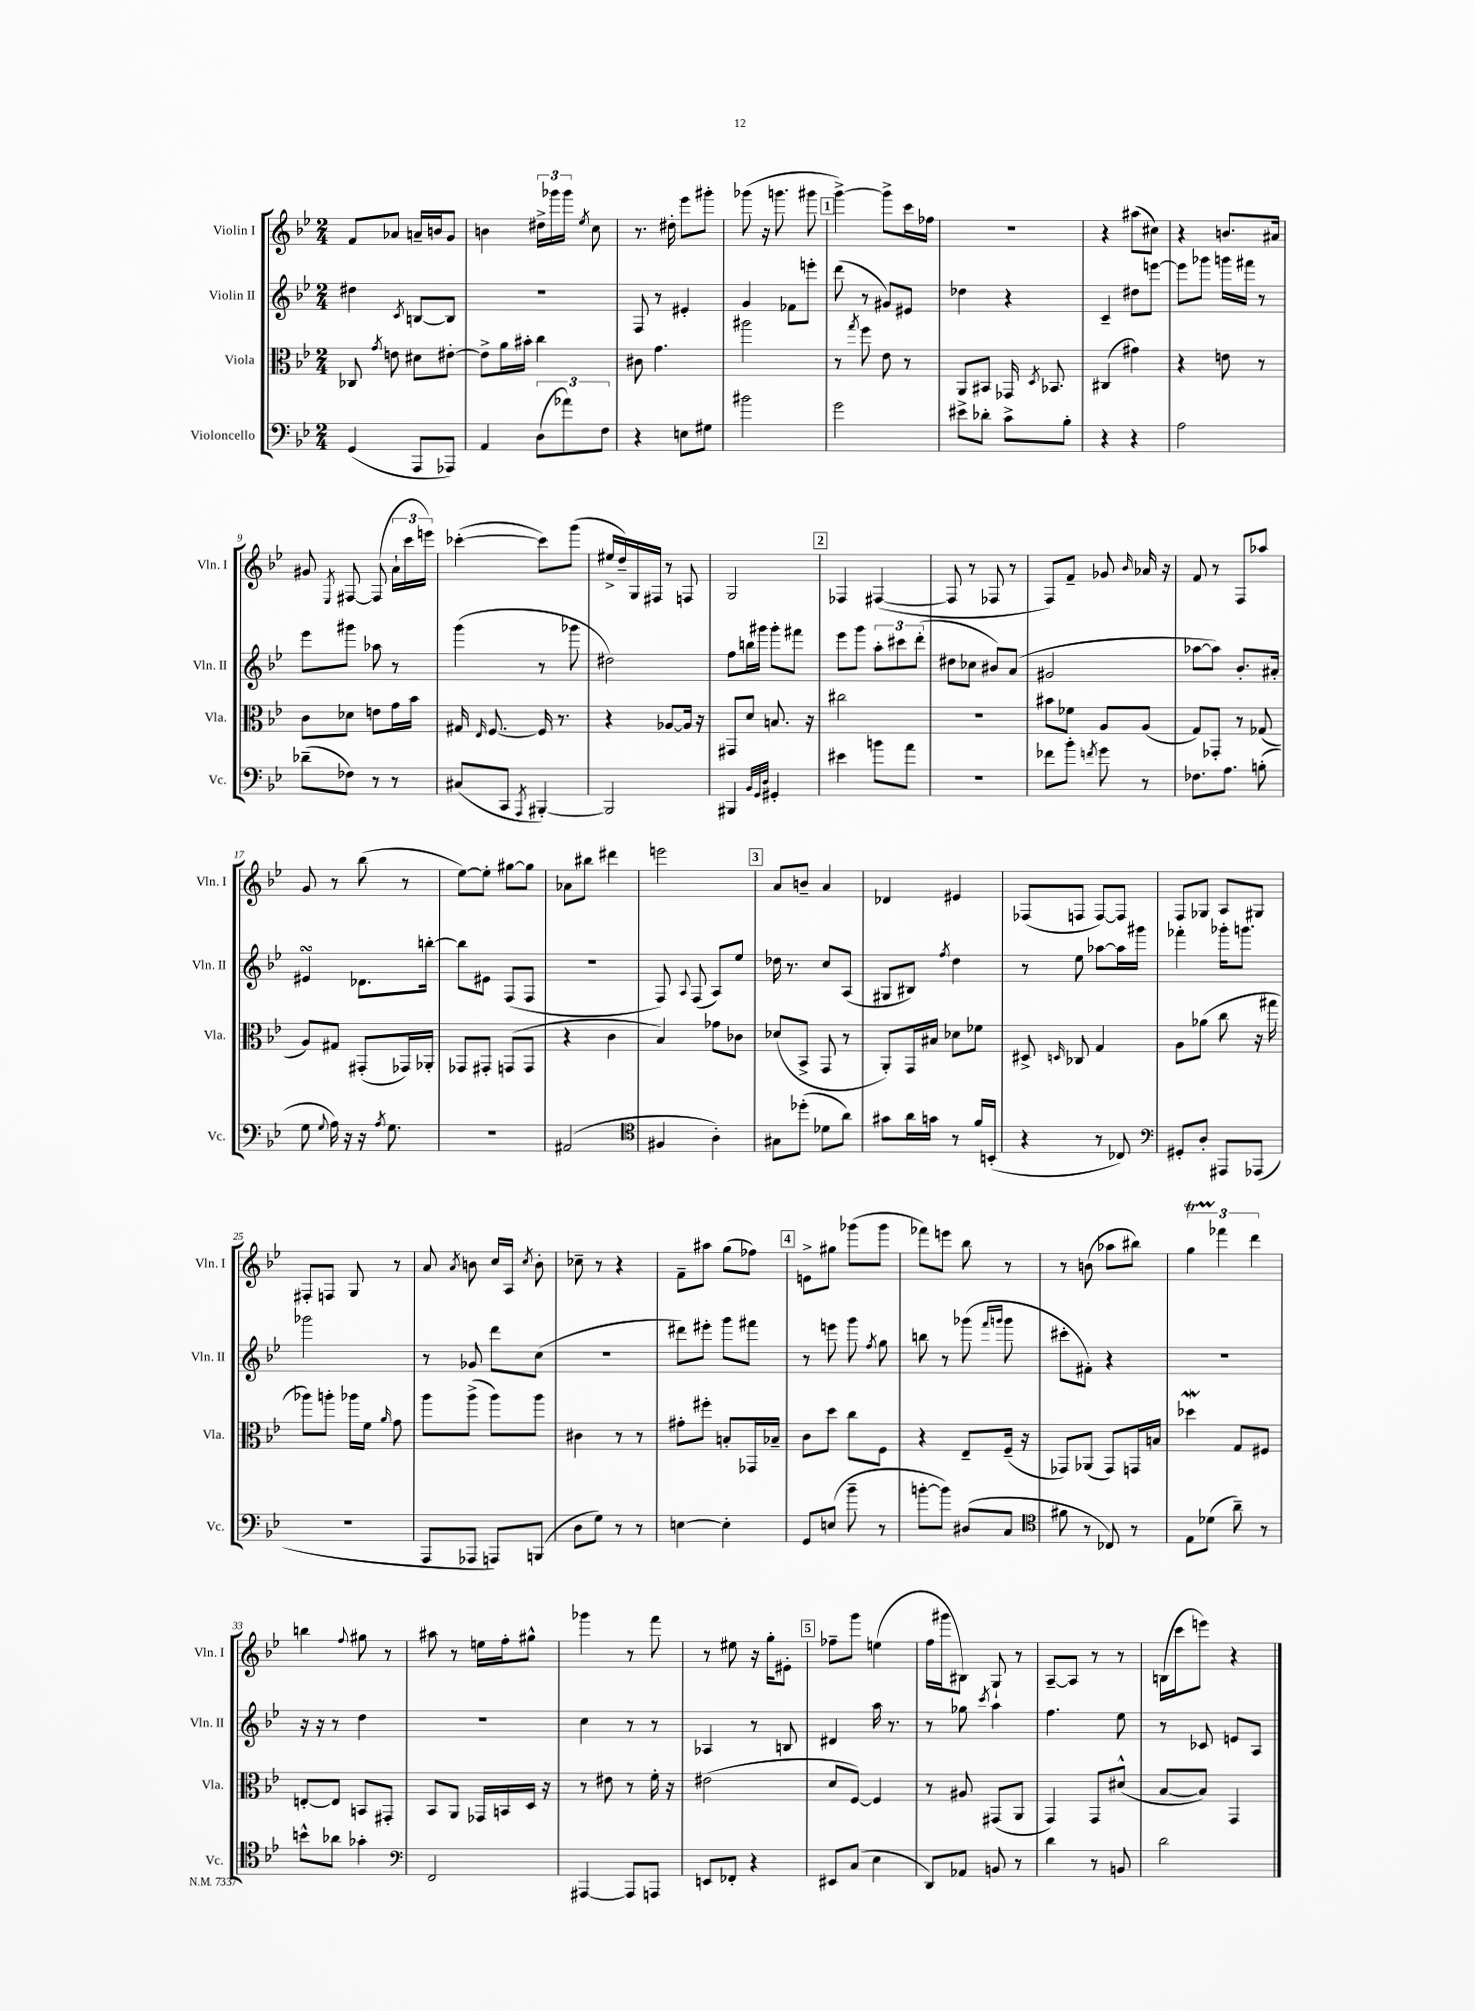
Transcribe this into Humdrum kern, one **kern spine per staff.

**kern	**kern	**kern	**kern
*staff4	*staff3	*staff2	*staff1
*clefF4	*clefC3	*clefG2	*clefG2
*k[b-e-]	*k[b-e-]	*k[b-e-]	*k[b-e-]
*M2/4	*M2/4	*M2/4	*M2/4
(4GG/	8C-/	4dd#\	8f/L
.	8qg/	.	.
.	8e\	.	8a-/J
.	.	8qc/	.
8AAA/L	8d#\L	[8B/L	16a~/LL
.	.	.	16b/J
8AAA-/J)	[8e#'\J	8B/]J	8g/J
=	=	=	=
4AA/	8e#^\]L	2r	4b\
.	16a\L	.	.
.	16b#'\JJ	.	.
(12D\L	4cc\	.	24dd#^\LL
.	.	.	24ggg-\
12a-\)	.	.	24ggg-\JJ
.	.	.	8qee-/
.	.	.	8cc\
12F\J	.	.	.
=	=	=	=
4r	8c#\	8F/	8.r
.	4.g\	8r	.
.	.	.	16dd#'\
8E\L	.	4e#'/	8eee-\L
8G#\J	.	.	8ggg#'\J
=	=	=	=
2b#\	2aa#\	4g/	(8ggg-\
.	.	.	16r
.	.	.	8.ggg\
.	.	8f-\L	.
.	.	8eee'\J	8ggg#\
=	=	=	=
2g\	8r	(8ddd\	[4ggg^\)
.	8qgg/	.	.
.	8ff\	8r	.
.	8e-\	8g#/L)	8ggg^\]L
.	8r	8e#/J	16ccc\L
.	.	.	16ff-\JJ
=	=	=	=
8e#^\L	8AA/L	4dd-\	2r
8d-'\J	8BB#/J	.	.
8c^\L	16GG-/	4r	.
.	8qD/	.	.
.	8.BB-/	.	.
8B-'\J	.	.	.
=	=	=	=
4r	(4C#/	4c~/	4r
4r	4g#\)	8dd#\L	(8aa#\L
.	.	[8eee\J	8cc#\J)
=	=	=	=
2A\	4r	8eee\]L	4r
.	.	8ggg-\J	.
.	8e\	16ggg\LL	8.b/L
.	.	16fff#\JJ	.
.	8r	8r	.
.	.	.	16a#/Jk
=	=	=	=
(8d-~\L	8c\L	8eee-\L	8g#/
.	.	.	8qE-/
8F-\J)	8d-\J	8ggg#\J	[8F#/
8r	8e\L	8aa-\	(8F#/]
8r	16g\L	8r	24a`\LL
.	.	.	24ccc\
.	16b-\JJ	.	.
.	.	.	24eee\JJ)
=	=	=	=
(8C#/L	16G#/	(4ggg\	([4ccc-'\
.	16qqE-/	.	.
.	[8.F/	.	.
8CC/J	.	.	.
8qAAA/	.	.	.
[4BBB#'/)	16F/]	8r	8ccc-\]L)
.	8.r	.	.
.	.	8ggg-\	(8ggg\J
=	=	=	=
2BBB#/]	4r	2dd#\)	16ee#^/LL
.	.	.	16dd~/)
.	.	.	16G/
.	.	.	16F#/JJ
.	[8A-/L	.	8r
.	16A-/]Jk	.	8F/
.	16r	.	.
=	=	=	=
4BBB#/	8GG#/L	8ff\L	2G/
.	8d/J	16bb\L	.
.	.	16ggg#\JJ	.
32qqBB-/LLL	.	.	.
32qqGG/	.	.	.
32qqD/JJJ	.	.	.
4GG#'/	8.B/	8ggg#'\L	.
.	.	8fff#\J	.
.	16r	.	.
=	=	=	=
4e#\	2cc#\	8eee-\L	4F-/
.	.	8ggg\J	.
8b\L	.	12aa'\L	([4F#/
.	.	12ccc#\	.
8a\J	.	.	.
.	.	(12ddd'\J	.
=	=	=	=
2r	2r	8dd#\L	8F#/]
.	.	8cc-\J	8r
.	.	8b#/L)	8F-/
.	.	(8a/J	8r
=	=	=	=
8f-\L	8b#\L	2g#/	8F/L)
8b-'\J	8f-\J	.	8f~/J
8qf/	.	.	.
8g\	8A/L	.	8g-/
.	.	.	16qqb-/
8r	(8A/J	.	16a-/
.	.	.	16r
=	=	=	=
8.F-\L	8G/L)	[8aa-\L	8f/
.	8GG-'/J	8aa-\]J)	8r
8.A\J	.	.	.
.	8r	8.b-'/L	8F/L
(8B'\	(8G-/	.	8aa-/J
.	.	16a#'/Jk	.
=	=	=	=
8G\	8A/L)	4e#/	8g/
8qqG/	.	.	.
16A\)	8G#/J	.	8r
16r	.	.	.
16r	(8GG#'/L	8.d-\L	(8bb-\
8qA/	.	.	.
8.G\	.	.	.
.	16GG-/L)	.	8r
.	16AA-'/JJ	[16bb'\Jk	.
=	=	=	=
2r	8GG-/L	8bb\]L	[8ee-\L)
.	8GG#'/J	8e#\J	8ee-'\]J
.	(8GG/L	(8F/L	[8gg#\L
.	8GG/J	8F/J	8gg#\]J
=	=	=	=
(2AA#/	4r	2r	8a-\L
.	.	.	8bb#\J
.	4c\	.	4ddd#\
=	=	=	=
*clefC4	*	*	*
4F#/	4B-/)	8F/)	2eee\
.	.	8qqA/	.
.	.	(8F/	.
4A'\)	8g-\L	8A/L)	.
.	8c-\J	8ee-/J	.
=	=	=	=
8G#\L	(8d-/L	16dd-\	8a/L
.	.	8.r	.
(8dd-'\J	8BB-^/J	.	8b~/J
8d-\L	8GG/	8cc/L	4a/
8a\J)	8r	(8A/J	.
=	=	=	=
8g#\L	8AA'/L)	8G#/L	4d-/
16a\L	16GG/L	8B#/J)	.
16g\JJ	16B#/JJ	.	.
.	.	8qff/	.
8r	8d-\L	4dd\	4e#/
16f/LL	8f-\J	.	.
(16BB'/JJ	.	.	.
=	=	=	=
4r	8D#^/	8r	(8F-/L
.	16qqD/	.	.
.	8C-/	8ee-\	8F/J
8r	4G/	[8aa-\L	[8F/L)
8C-/)	.	16aa-\]L	8F/]J
.	.	16ggg#\JJ	.
=	=	=	=
*clefF4	*	*	*
8GG#'/L	8A\L	4fff-'\	8F/L
8D'/J	(8a-\J	.	8G-/J
8AAA#/L	8cc\	16ggg-'\LK	8A/L
.	.	8.ggg\J	.
(8AAA-/J	16r	.	8G#/J
.	16gg#\	.	.
=	=	=	=
2r	8aa-\L)	2ggg-\	8F#'/L
.	8aa'\J	.	8F/J
.	16aa-\LL	.	8G/
.	16f\JJ	.	.
.	16qqa/	.	.
.	8g\	.	8r
=	=	=	=
8AAA/L	8aa\L	8r	8a/
.	.	.	8qa/
8AAA-/J	(8aa^\J	8g-/	8b\
8AAA/L)	8aa\L)	8ddd\L	16cc/LL
.	.	.	16A/JJ
.	.	.	8qcc/
(8BBB/J	8aa\J	(8cc\J	8b'\
=	=	=	=
8D\L	4c#\	2r	8cc-~\
8G\J)	.	.	8r
8r	8r	.	4r
8r	8r	.	.
=	=	=	=
[4E\	8g#'\L	8ddd#\L)	8f~\L
.	8ff#'\J	8eee#'\J	8aa#\J
4E'\]	8B'/L	8ggg\L	(8gg\L
.	16GG-/L	8fff#\J	8ff-\J)
.	16B-~/JJ	.	.
=	=	=	=
8GG/L	8c\L	8r	8e^\L
(8E/J	8dd\J	8eee\	8gg#\J
8b-~\	8cc\L	8ggg\	(8ggg-\L
.	.	8qff/	.
8r	8F\J	8gg\	8ggg-\J
=	=	=	=
[8b'\L	4r	8bb\	8fff-\L)
8b\]J)	.	8r	8eee\J
(8D#/L	8E-~/L	(8ggg-\	8bb-\
.	.	16qqfff/LL	.
.	.	16qqggg/JJ	.
8C/J	(16F~/Jk	8ggg\	8r
.	16r	.	.
=	=	=	=
*clefC4	*	*	*
8f#\	8GG-/L)	8ccc#'\L	8r
8r	(8AA-/J	8f#'\J)	(8b\
8C-/)	8GG-/L)	4r	8aa-\L
8r	16GG/L	.	8bb#\J)
.	16B/JJ	.	.
=	=	=	=
8E-\L	4dd-\	2r	6gg\
(8d-\J	.	.	.
.	.	.	6fff-\
8a~\)	8G/L	.	.
.	.	.	6ddd\
8r	8F#/J	.	.
=	=	=	=
8b^^\L	[8E'/L	16r	4bb\
.	.	16r	.
8a-\J	8E/]J	8r	.
.	.	.	8qqff/
4g-'\	8BB/L	4dd\	8gg#\
.	8GG#'/J	.	8r
=	=	=	=
*clefF4	*	*	*
2FF/	8BB-/L	2r	8aa#\
.	8AA/J	.	8r
.	16GG-/LL	.	16ee\LL
.	16BB/	.	16ff'\J
.	16D/JJ	.	8gg#^^\J
.	16r	.	.
=	=	=	=
[4AAA#/	8r	4cc\	4ggg-\
.	8e#\	.	.
8AAA#/]L	8r	8r	8r
8AAA/J	16f'\	8r	8fff\
.	16r	.	.
=	=	=	=
8EE/L	(2e#\	4A-/	8r
8FF-'/J	.	.	8ee#\
4r	.	8r	16r
.	.	.	16gg'\LK
.	.	8B/	8e#'\J
=	=	=	=
8EE#/L	8d/L	4d#/	8ff-~\L
(8C/J	[8F/J)	.	8ggg\J
4E-\	4F/]	16aa\	(4ee\
.	.	8.r	.
=	=	=	=
8DD/L)	8r	8r	16ff\LL
.	.	.	16ggg#\J
8AA-/J	8A#/	8gg-\	8B#\J)
.	.	8qccc/	.
8BB/	(8GG#/L	4aa\	8G`/
8r	8AA/J	.	8r
=	=	=	=
4d\	4GG/)	4.ff\	[8A~/L
.	.	.	8A/]J
8r	8GG/L	.	8r
8BB/	(8d#^^/J	8ee-\	8r
=	=	=	=
2d\	[8B-/L	8r	(16B\LL
.	.	.	16ccc\J
.	8B-/]J)	8c-/	8eee\J)
.	4GG/	8e/L	4r
.	.	8A/J	.
==	==	==	==
*-	*-	*-	*-
